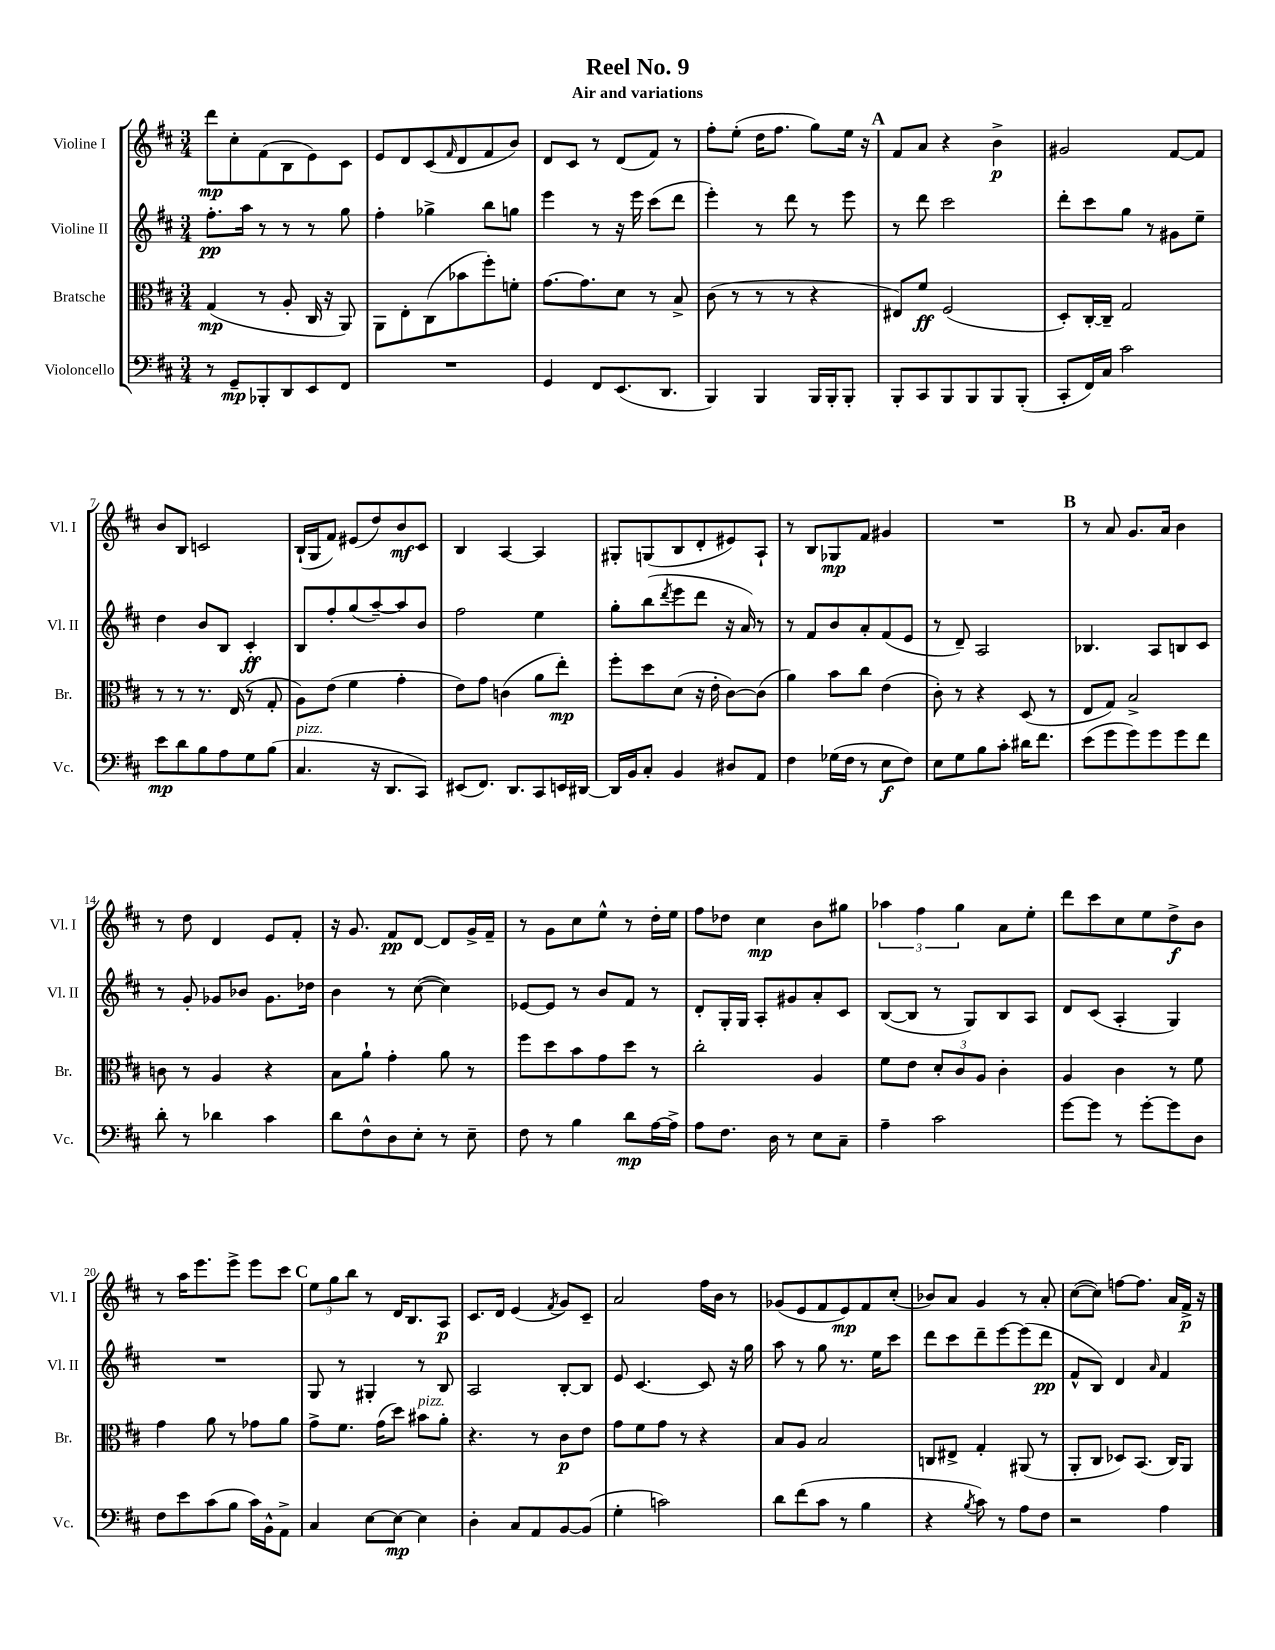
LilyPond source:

\header { title = "Reel No. 9" subtitle = "Air and variations" }
<<
\new StaffGroup <<
\new Staff = "s0" \with { instrumentName = "Violine I" shortInstrumentName = "Vl. I" } {
    \clef treble \key d \major \numericTimeSignature \time 3/4
    d'''8\mp cis''8-. fis'8( b8 e'8) cis'8 |
    e'8 d'8 cis'8( \grace { fis'16 } d'8 fis'8 b'8) |
    d'8 cis'8 r8 d'8( fis'8) r8 |
    fis''8-. e''8-.( d''16 fis''8. g''8) e''16 r16 |
    \mark \markup { \bold "A" } fis'8 a'8 r4 b'4->\p |
    gis'2 fis'8~ fis'8 |
    b'8 b8 c'2 |
    b16-!( g16 fis'8) eis'8( d''8) b'8\mf cis'8 |
    b4 a4~ a4 |
    gis8-. g8( b8 d'8-. eis'8) a8-! |
    r8 b8 ges8\mp fis'8 gis'4 |
    R2. |
    \mark \markup { \bold "B" } r8 a'8 g'8. a'16 b'4 |
    r8 d''8 d'4 e'8 fis'8-. |
    r16 g'8. fis'8\pp d'8~ d'8 g'16-> fis'16-- |
    r8 g'8 cis''8 e''8-^ r8 d''16-. e''16 |
    fis''8 des''8 cis''4\mp b'8 gis''8 |
    \tuplet 3/2 { aes''4 fis''4 g''4 } a'8 e''8-. |
    d'''8 cis'''8 cis''8 e''8 d''8->\f b'8 |
    r8 a''16 e'''8. e'''8-> e'''8 cis'''8 |
    \mark \markup { \bold "C" } \tuplet 3/2 { e''8 g''8 b''8 } r8 d'16 b8. a8\p |
    cis'8. d'16 e'4( \acciaccatura { fis'8 } g'8) cis'8-- |
    a'2 fis''16 b'16 r8 |
    ges'8( e'8 fis'8 e'8\mp) fis'8 cis''8-.( |
    bes'8) a'8 g'4 r8 a'8-. |
    cis''8~( cis''8) f''8~ f''8. a'16 fis'16->\p r16 \bar "|." |
}
\new Staff = "s1" \with { instrumentName = "Violine II" shortInstrumentName = "Vl. II" } {
    \clef treble \key d \major \numericTimeSignature \time 3/4
    fis''8.-.\pp a''16 r8 r8 r8 g''8 |
    fis''4-. ges''4-> b''8 g''8 |
    e'''4 r8 r16 e'''16 cis'''8( d'''8 |
    e'''4-.) r8 d'''8 r8 e'''8 |
    \mark \markup { \bold "A" } r8 d'''8 cis'''2 |
    d'''8-. cis'''8 g''8 r8 gis'8 e''8-- |
    d''4 b'8 b8 cis'4-.\ff |
    b8 fis''8-. g''8( a''8~--) a''8 b'8 |
    fis''2 e''4 |
    g''8-. b''8( \acciaccatura { d'''8 } e'''8 d'''8 r16 a'16) r8 |
    r8 fis'8 b'8 a'8-. fis'8( e'8 |
    r8 d'8--) a2 |
    \mark \markup { \bold "B" } bes4. a8 b8 cis'8 |
    r8 g'8-. ges'8 bes'8 ges'8. des''16 |
    b'4 r8 cis''8~( cis''4) |
    ees'8~ ees'8 r8 b'8 fis'8 r8 |
    d'8-. g16-. g16 a8-. gis'8 a'8-. cis'8 |
    b8~( b8 r8 g8) b8 a8 |
    d'8 cis'8( a4-. g4) |
    R2. |
    \mark \markup { \bold "C" } g8 r8 gis4-. r8 b8 |
    a2 b8~-. b8 |
    e'8 cis'4.~ cis'8 r16 g''16 |
    a''8 r8 g''8 r8. e''16 cis'''8 |
    d'''8 cis'''8 d'''8-- e'''8~ e'''8( d'''8\pp |
    fis'8-^ b8) d'4 \grace { a'16 } fis'4 \bar "|." |
}
\new Staff = "s2" \with { instrumentName = "Bratsche" shortInstrumentName = "Br." } {
    \clef alto \key d \major \numericTimeSignature \time 3/4
    g4\mp( r8 a8-. cis16 r16 a,8) |
    a,8 e8-. cis8( bes'8 fis''8-.) f'8-. |
    g'8.~ g'8. d'8 r8 b8-> |
    cis'8( r8 r8 r8 r4 |
    \mark \markup { \bold "A" } eis8) fis'8\ff fis2( |
    d8-.) cis16~-. cis16-- g2 |
    r8 r8 r8. e16( r8 g8-. |
    a8) e'8( fis'4 g'4-. |
    e'8) g'8 c'4( a'8 e''8-.\mp) |
    fis''8-. d''8 d'8( r16 e'16-. cis'8~) cis'8( |
    a'4) b'8 cis''8 e'4( |
    cis'8-.) r8 r4 d8( r8 |
    \mark \markup { \bold "B" } e8 g8) b2-> |
    c'8 r8 a4 r4 |
    b8 a'8-! g'4-. a'8 r8 |
    fis''8 d''8 b'8 g'8 d''8 r8 |
    cis''2-. a4 |
    fis'8 e'8 \tuplet 3/2 { d'8-. cis'8 a8 } cis'4-. |
    a4 cis'4 r8 fis'8 |
    g'4 a'8 r8 ges'8 a'8 |
    \mark \markup { \bold "C" } g'8-> fis'8. g'16( d''8) bis'8^\markup { \italic "pizz." } a'8-. |
    r4. r8 cis'8\p e'8 |
    g'8 fis'8 g'8 r8 r4 |
    b8 a8 b2 |
    c8 eis8-> g4-. ais,8( r8 |
    a,8-. cis8 des8) b,8.( cis16) a,8 \bar "|." |
}
\new Staff = "s3" \with { instrumentName = "Violoncello" shortInstrumentName = "Vc." } {
    \clef bass \key d \major \numericTimeSignature \time 3/4
    r8 g,8--\mp bes,,8-. d,8 e,8 fis,8 |
    R2. |
    g,4 fis,8 e,8.( d,8. |
    b,,4) b,,4 b,,16 b,,16-. b,,8-. |
    \mark \markup { \bold "A" } b,,8-. cis,8 b,,8 b,,8 b,,8 b,,8-.( |
    cis,8-. fis,16) cis16 cis'2 |
    e'8\mp d'8 b8 a8 g8 b8( |
    cis4.^\markup { \italic "pizz." } r16 d,8. cis,8) |
    eis,8( fis,8.) d,8. cis,8 e,16 dis,16~ |
    dis,16 b,16 cis8-. b,4 dis8 a,8 |
    fis4 ges16( fis16 r8 e8\f fis8) |
    e8 g8 b8 cis'8-. dis'16 fis'8. |
    \mark \markup { \bold "B" } e'8( g'8 g'8) g'8 g'8 fis'8 |
    d'8-. r8 des'4 cis'4 |
    d'8 fis8-^ d8 e8-. r8 e8-- |
    fis8 r8 b4 d'8\mp a16~ a16-> |
    a8 fis8. d16 r8 e8 cis8-- |
    a4-- cis'2 |
    g'8~ g'8 r8 g'8~-. g'8 d8 |
    fis8 e'8 cis'8( b8 cis'16) b,16-^ a,8-> |
    \mark \markup { \bold "C" } cis4 e8~ e8~\mp e4 |
    d4-. cis8 a,8 b,8~ b,8( |
    g4-. c'2) |
    d'8 fis'8( cis'8 r8 b4 |
    r4 \acciaccatura { b8 } cis'8) r8 a8 fis8 |
    r2 a4 \bar "|." |
}
>>
>>
